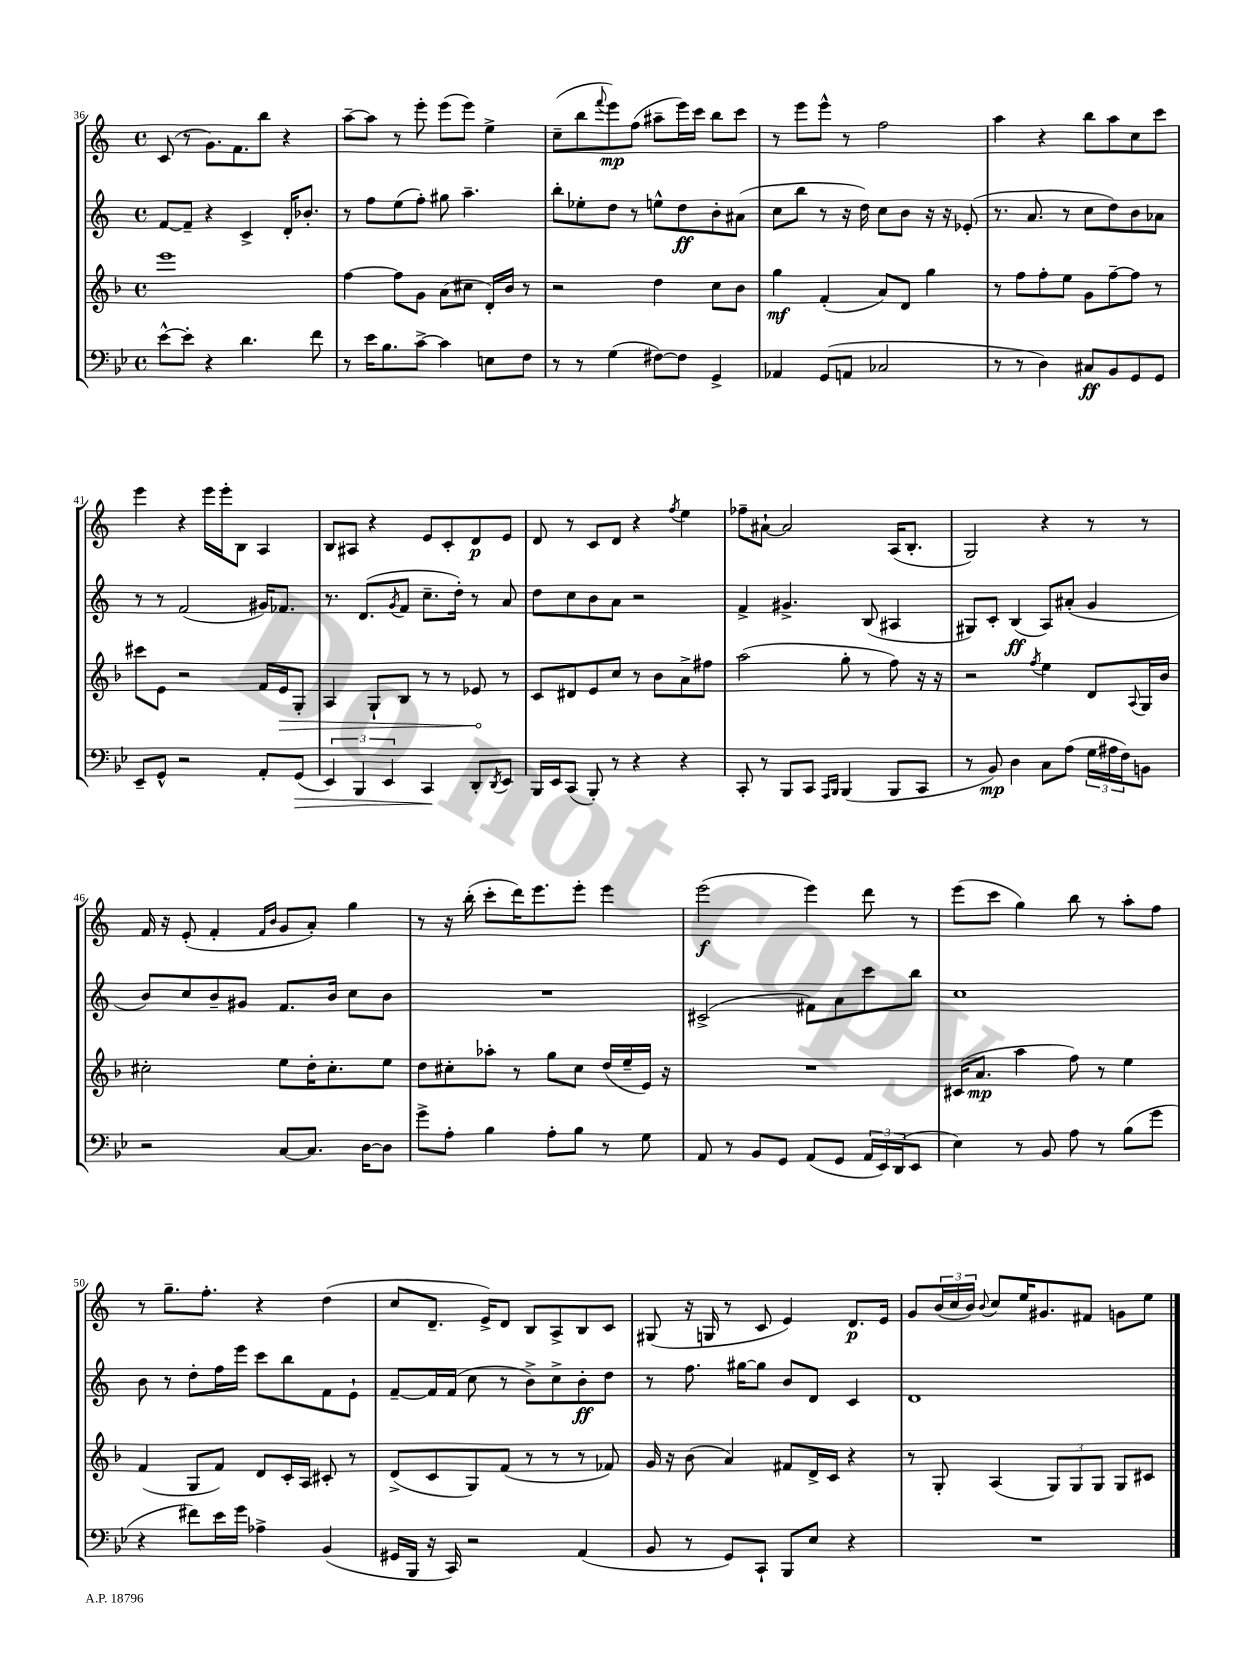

**kern	**kern	**kern	**kern
*staff4	*staff3	*staff2	*staff1
*clefF4	*clefG2	*clefG2	*clefG2
*k[b-e-]	*k[b-]	*k[]	*k[]
*M4/4	*M4/4	*M4/4	*M4/4
*met(c)	*met(c)	*met(c)	*met(c)
[8e-^^\L	1eee	[8f/L	(8c/
8e-'\]J	.	8f~/]J	8r
4r	.	4r	8.g\L)
.	.	.	8.f\
4.d\	.	4c^/	.
.	.	.	8bb\J
.	.	16d'/LK	4r
.	.	8.b-'/J	.
8f\	.	.	.
=	=	=	=
8r	[4ff\	8r	[8aa~\L
16e-\LK	.	8ff\L	8aa\]J
8.B-\	.	.	.
.	8ff\]L	(8ee\	8r
[8c^\J	8g\J	8ff'\J)	8eee'\
4c\]	(8a\L	8gg#\	(8eee\L
.	8cc#\J	4.aa~\	8eee\J)
8E\L	16d'/LL)	.	4ee^\
.	16b-/JJ	.	.
8F\J	8r	.	.
=	=	=	=
8r	2r	8bb'\L	(8cc~\L
8r	.	8ee-'\	8bb\
.	.	.	8qqfff/
(4G\	.	8dd\J	8eee\)
.	.	8r	(8ff\J
[8F#\L)	4dd\	8ee^^\L	8aa#~\L
8F#\]J	.	8dd\	16eee\L)
.	.	.	16ccc\JJ
4GG^/	8cc\L	8b'\	8bb\L
.	8b-\J	(8a#\J	8ccc\J
=	=	=	=
4AA-/	4gg\	8cc\L	8r
.	.	8bb\J	8eee\L
(8GG/L	(4f'/	8r	8eee^^\J
8AA/J	.	16r	8r
.	.	16dd\)	.
2C-/	8a/L)	8cc\L	2ff\
.	8d/J	8b\J	.
.	4gg\	16r	.
.	.	16r	.
.	.	(8e-'/	.
=	=	=	=
8r	8r	8.r	4aa\
8r	8ff\L	.	.
.	.	8.a/	.
4D\)	8ff'\	.	4r
.	8ee\J	8r	.
8C#/L	8g\L	8cc\L	8bb\L
8BB-/	[8ff~\	8dd\)	8aa\
8GG/	8ff\]J	8b\	8cc\
8GG/J	8r	8a-\J	8ccc\J
=	=	=	=
8EE-~/L	8ccc#\L	8r	4eee\
8GG^^/J	8e\J	8r	.
2r	2r	(2f/	4r
.	.	.	16eee\LL
.	.	.	16eee'\J
.	.	.	8B\J
8AA'/L	16f/LL	16g#/LK)	4A/
.	16e/J	8.f-/J	.
(8GG/J	8G'/J	.	.
=	=	=	=
6EE-/)	4A/	8.r	8B/L
.	.	.	8A#/J
6BBB-/	.	.	.
.	.	(8.d/L	.
.	8G`/L	.	4r
6EE-/	.	.	.
.	.	8qg/	.
.	8B-/J	8f/J	.
4CC/	8r	8.cc~\L	8e/L
.	8r	.	8c'/
.	.	16dd'\Jk)	.
8DD'/L	8e-/	8r	8d/
8qDD/	.	.	.
8EE-/J	8r	8a/	8e/J
=	=	=	=
16BBB-/LL	8c/L	8dd\L	8d/
16EE-/J	.	.	.
(8CC/J	8d#/	8cc\	8r
8BBB-'/)	8e/	8b\	8c/L
8r	8cc/J	8a\J	8d/J
4r	8r	2r	4r
.	8b-\L	.	.
.	.	.	8qff/
4r	8a^\	.	4ee\
.	8ff#\J	.	.
=	=	=	=
8CC'/	(2aa\	4f^/	8ff-~\L
8r	.	.	[8a#`\J
8BBB-/L	.	4.g#^/	2a#/]
8CC/J	.	.	.
16qqAAA/LL	.	.	.
16qqBBB-/JJ	.	.	.
(4BBB-/	8gg'\	.	.
.	8r	(8B/	.
8BBB-/L	8ff\)	4A#/	(16A/LK
.	.	.	8.B'/J
8CC/J	16r	.	.
.	16r	.	.
=	=	=	=
8r	2r	8G#/L)	2G/)
8BB-/)	.	8c'/J	.
4D\	.	(4B/	.
.	8qff/	.	.
8C\L	4ee\	8A/L)	4r
(8A\J	.	(8a#'/J	.
24G\LL	8d/L	4g/	8r
24A#\	.	.	.
24F\J)	.	.	.
.	8qqA/	.	.
8BB\J	16G/L	.	8r
.	16b-/JJ	.	.
=	=	=	=
2r	2cc#'\	8b/L)	16f/
.	.	.	16r
.	.	8cc/	(8e'/
.	.	8b~/	4f'/
.	.	8g#/J	.
.	.	.	16qqf/LL
.	.	.	16qqb/JJ
[8C/L	8ee\L	8.f/L	8g/L
8.C/]J	16dd'\K	.	8a'/J)
.	8.cc#'\	16b/Jk	.
.	.	8cc\L	4gg\
[16D\LK	.	.	.
8D\]J	8ee\J	8b\J	.
=	=	=	=
8g^\L	8dd\L	1r	8r
8A'\J	8cc#'\	.	16r
.	.	.	(16bb'\
4B-\	8aa-'\J	.	8ccc'\L
.	8r	.	16ddd\K)
.	.	.	8.eee\
8A'\L	8gg\L	.	.
8B-\J	8cc#\J	.	8eee'\J
8r	(16dd/LL	.	4eee\
.	16ee~/	.	.
8G\	16e/JJ)	.	.
.	16r	.	.
=	=	=	=
8AA/	1r	(2c#^/	(2eee\
8r	.	.	.
8BB-/L	.	.	.
8GG/J	.	.	.
(8AA/L	.	8f#\L)	4eee\)
8GG/J	.	8a\	.
24AA/LL	.	8ccc\	8ddd\
24EE-/)	.	.	.
(24DD/J	.	.	.
8EE-/J	.	8bb\J	8r
=	=	=	=
4E-\)	(16c#/LK	1cc	(8eee\L
.	8.a/J	.	.
.	.	.	8ccc\J
8r	4aa\	.	4gg\)
8BB-/	.	.	.
8A\	8ff\)	.	8bb\
8r	8r	.	8r
(8B-\L	4ee\	.	8aa'\L
8g\J	.	.	8ff\J
=	=	=	=
4r	(4f/	8b\	8r
.	.	8r	8.gg~\L
8f#\L)	8G/L	8dd'\L	.
.	.	.	8.ff'\J
16e-\L	8f/J)	16ff\L	.
16g\JJ	.	16eee\JJ	.
4A-^\	8d/L	8ccc\L	4r
.	16c'/L	8bb\	.
.	16A/JJ	.	.
(4BB-/	8c#'/	8f\	(4dd\
.	8r	8e`\J	.
=	=	=	=
16GG#/LL	(8d^/L	[8f~/L	8cc/L
16BBB-/JJ	.	.	.
16r	8c/	16f/]L	8.d~/J
16CC/)	.	(16f/JJ	.
2r	8G/)	8cc\	.
.	.	.	16e^/LK)
.	(8f/J	8r	8d/J
.	8r	8b^\L)	8B/L
.	8r	8cc^\	8A^/
(4AA/	8r	8b'\	8B/
.	8f-/)	8dd\J	8c/J
=	=	=	=
8BB-/	16g/	8r	(8G#/
.	16r	.	.
8r	(8b-\	8.ff\	16r
.	.	.	16G/
8GG/L)	4a/)	.	8r
.	.	[16gg#\LK	.
8CC`/J	.	8gg#\]J	8c/
8BBB-/L	8f#/L	8b/L	4e/)
8E-/J	16d^/L	8d/J	.
.	16c/JJ	.	.
4r	4r	4c/	8.d/L
.	.	.	16e/Jk
=	=	=	=
1r	8r	1d	8g/L
.	8G'/	.	(24b/L
.	.	.	24cc/
.	.	.	24b/JJ)
.	.	.	8qqb/
.	(4A/	.	8cc/L
.	.	.	16ee/K
.	.	.	8.g#/
.	12G/L)	.	.
.	12G/	.	.
.	.	.	8f#/J
.	12G/J	.	.
.	8G/L	.	8g\L
.	8c#/J	.	8ee\J
==	==	==	==
*-	*-	*-	*-
